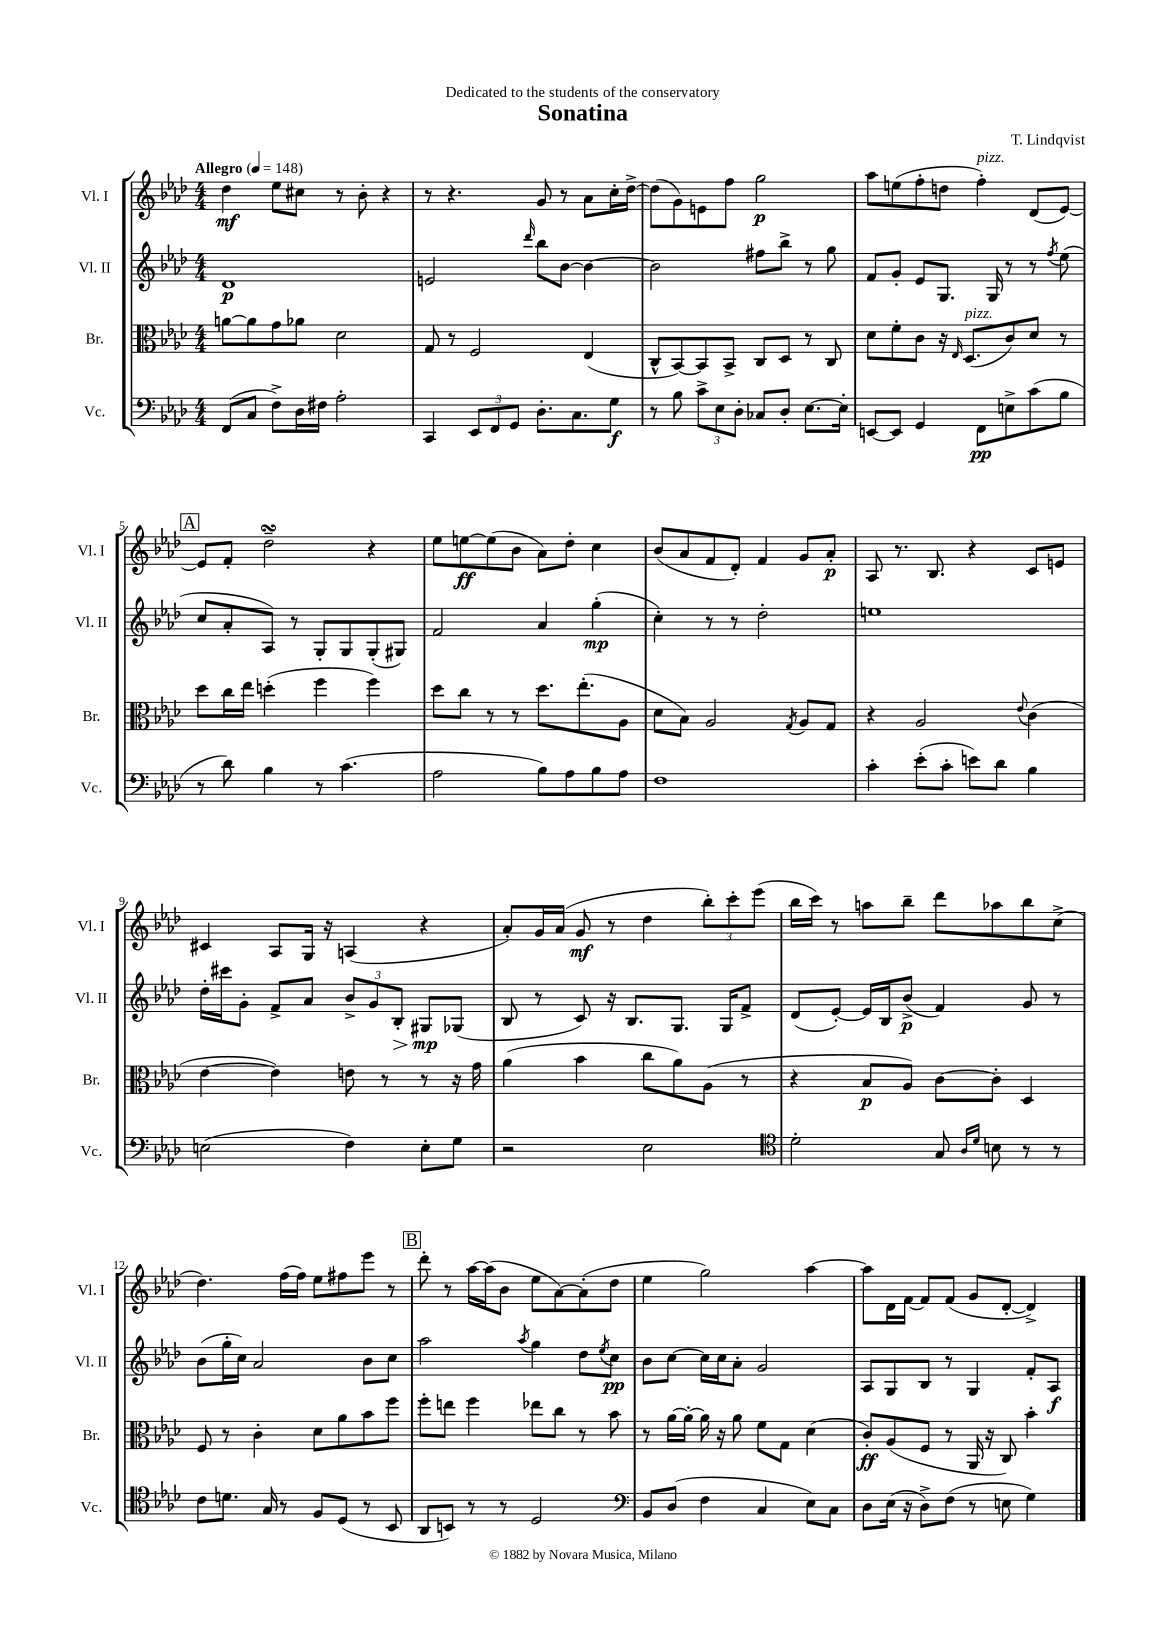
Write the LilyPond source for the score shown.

\header { title = "Sonatina" composer = "T. Lindqvist" dedication = "Dedicated to the students of the conservatory" }
<<
\new StaffGroup <<
\new Staff = "s0" \with { instrumentName = "Vl. I" shortInstrumentName = "Vl. I" } {
    \clef treble \key aes \major \numericTimeSignature \time 4/4 \tempo "Allegro" 4 = 148
    des''4\mf ees''8 cis''8 r8 bes'8-. r4 |
    r8 r4. g'8 r8 aes'8 c''16-. des''16~-> |
    des''8( g'8) e'8 f''8 g''2\p |
    aes''8 e''8( f''8-. d''8 f''4-.^\markup { \italic "pizz." }) des'8( ees'8~) |
    \mark \markup { \box "A" } ees'8 f'8-. des''2--\turn r4 |
    ees''8 e''8~\ff e''8( bes'8 aes'8) des''8-. c''4 |
    bes'8( aes'8 f'8 des'8-.) f'4 g'8 aes'8-.\p |
    aes8 r8. bes8. r4 c'8 e'8 |
    cis'4 aes8 g16 r16 a4( r4 |
    aes'8-.) g'16 aes'16( g'8\mf r8 des''4 \tuplet 3/2 { bes''8-.) c'''8-. ees'''8( } |
    bes''16 c'''16) r8 a''8 bes''8-- des'''8 aes''8 bes''8 c''8->( |
    des''4.) f''16( f''16) ees''8 fis''8 ees'''8 r8 |
    \mark \markup { \box "B" } des'''8-. r8 aes''16~ aes''16( bes'8 ees''8 aes'8~) aes'8-.( des''8 |
    ees''4 g''2) aes''4~ |
    aes''8 des'16 f'16~ f'8 f'8( g'8 des'8~-. des'4->) \bar "|." |
}
\new Staff = "s1" \with { instrumentName = "Vl. II" shortInstrumentName = "Vl. II" } {
    \clef treble \key aes \major \numericTimeSignature \time 4/4
    des'1\p |
    e'2 \grace { des'''16 } bes''8 bes'8~ bes'4~ |
    bes'2 fis''8 bes''8-> r8 g''8 |
    f'8 g'8-. ees'8 g8. g16 r8 r8 \acciaccatura { f''8 } ees''8( |
    \mark \markup { \box "A" } c''8 aes'8-. aes8) r8 g8-. g8 g8-.( gis8) |
    f'2 aes'4 g''4-.\mp( |
    c''4-.) r8 r8 des''2-. |
    e''1 |
    des''16-. cis'''16 g'8-. f'8-> aes'8 \tuplet 3/2 { bes'8-> g'8 bes8-.\> } gis8\mp\! ges8( |
    bes8 r8 c'8) r16 bes8. g8. g16 f'8-> |
    des'8( ees'8~-.) ees'16 bes16 bes'8->\p( f'4) g'8 r8 |
    bes'8( g''16-. c''16) aes'2 bes'8 c''8 |
    \mark \markup { \box "B" } aes''2 \acciaccatura { aes''8 } g''4 des''8 \acciaccatura { ees''8 } c''8\pp |
    bes'8 c''8~ c''16 c''16 aes'8-. g'2 |
    aes8 g8 bes8 r8 g4 f'8-. aes8\f \bar "|." |
}
\new Staff = "s2" \with { instrumentName = "Br." shortInstrumentName = "Br." } {
    \clef alto \key aes \major \numericTimeSignature \time 4/4
    a'8~ a'8 g'8 aes'8 des'2 |
    g8 r8 f2 ees4( |
    c8-^ bes,8~) bes,8 bes,8-> c8 des8 r8 c8 |
    des'8 f'8-. c'8 r16 \grace { ees16 } des8.^\markup { \italic "pizz." }( c'8) des'8 r8 |
    \mark \markup { \box "A" } des''8 c''16 ees''16 d''4-.( f''4 f''4) |
    des''8 c''8 r8 r8 des''8. ees''8.-.( aes8 |
    des'8 bes8) aes2 \acciaccatura { g8 } aes8 g8 |
    r4 aes2 \appoggiatura { ees'8 } c'4( |
    ees'4~ ees'4) e'8 r8 r8 r16 g'16 |
    aes'4( bes'4 c''8 aes'8) aes8( r8 |
    r4 bes8\p aes8) c'8~ c'8-. des4 |
    f8 r8 c'4-. des'8 aes'8 bes'8 f''8 |
    \mark \markup { \box "B" } f''8-. e''8 f''4 ees''8 c''8 r8 bes'8 |
    r8 aes'16~ aes'16~-. aes'16 r16 aes'8 f'8 g8 des'4( |
    c'8-.\ff) aes8( f8 r8 aes,16 r16 c8) bes'4-. \bar "|." |
}
\new Staff = "s3" \with { instrumentName = "Vc." shortInstrumentName = "Vc." } {
    \clef bass \key aes \major \numericTimeSignature \time 4/4
    f,8( c8 f8->) des16 fis16 aes2-. |
    c,4 \tuplet 3/2 { ees,8 f,8 g,8 } des8.-. c8. g8\f |
    r8 bes8 \tuplet 3/2 { c'8-> ees8 des8-. } ces8 des8-. ees8.~ ees16-. |
    e,8~ e,8 g,4 f,8\pp e8-> c'8( bes8 |
    \mark \markup { \box "A" } r8 des'8) bes4 r8 c'4.( |
    aes2 bes8) aes8 bes8 aes8 |
    f1 |
    c'4-. ees'8-.( c'8-. e'8) des'8 bes4 |
    e2( f4) e8-. g8 |
    r2 ees2 |
    \clef tenor des'2-. g8 \grace { aes16 des'16 } b8 r8 r8 |
    c'8 d'8. g16 r8 f8 des8( r8 bes,8 |
    \mark \markup { \box "B" } aes,8 b,8) r8 r8 des2 |
    \clef bass bes,8 des8( f4 c4 ees8) c8 |
    des8 ees16( r16 des8->) f8( r8 e8 g4) \bar "|." |
}
>>
>>
